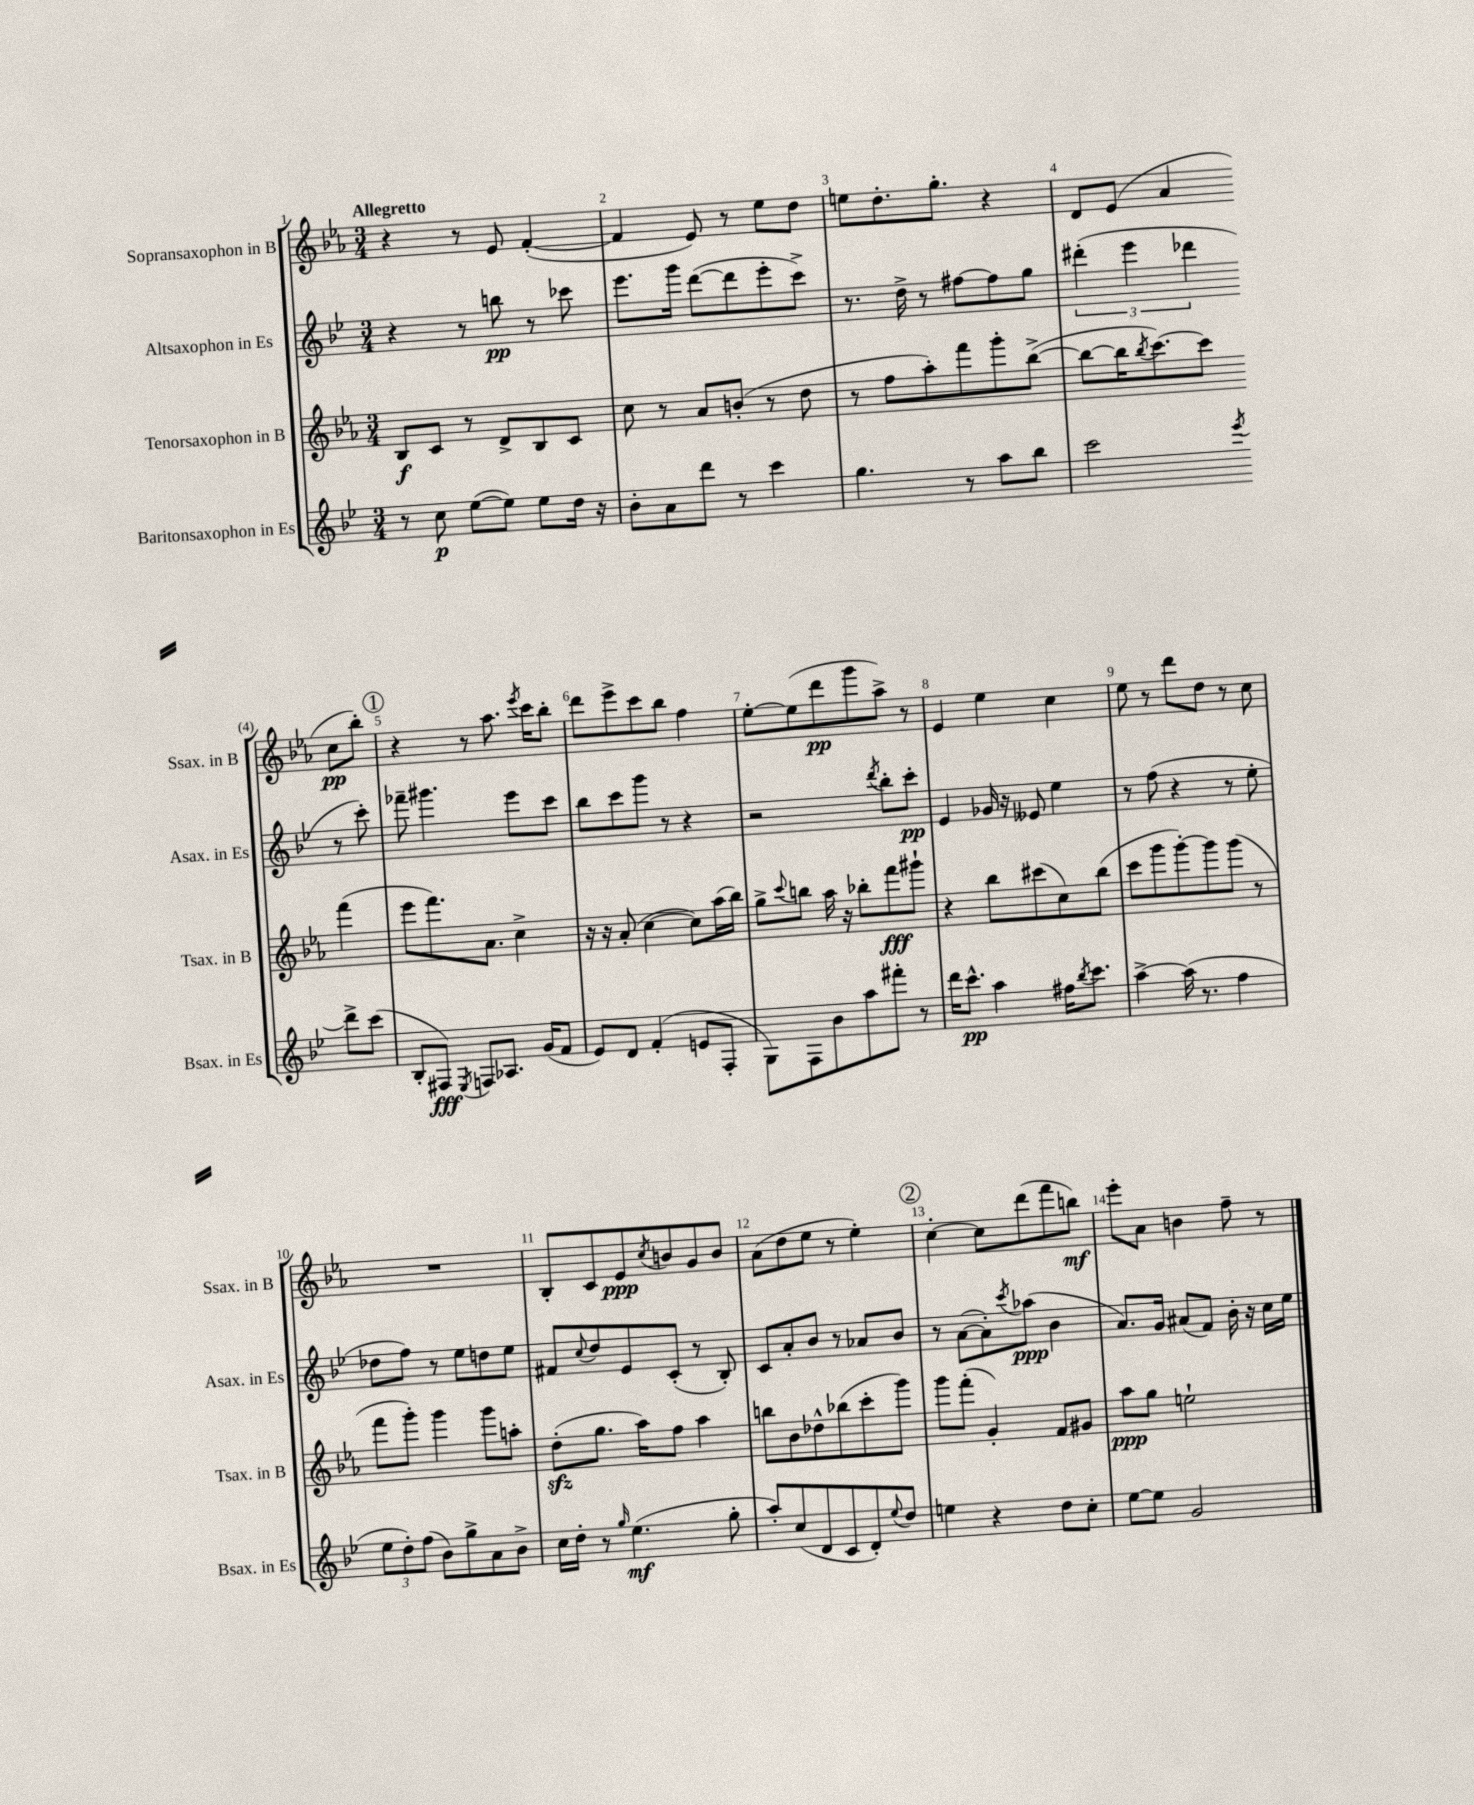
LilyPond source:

<<
\new StaffGroup <<
\new Staff = "s0" \with { instrumentName = "Sopransaxophon in B" shortInstrumentName = "Ssax. in B" } {
    \clef treble \key ees \major \numericTimeSignature \time 3/4 \tempo "Allegretto"
    r4 r8 ees'8 f'4~-.( |
    f'4 ees'8) r8 ees''8 d''8 |
    e''8 d''8.-. g''8.-. r4 |
    d'8 ees'8( aes'4 c''8\pp bes''8-.) |
    \mark \markup { \circle "1" } r4 r8 aes''8. \acciaccatura { ees'''8 } c'''16 bes''8-. |
    d'''8 ees'''8-> c'''8 bes''8 f''4 |
    ees''8~-. ees''8( d'''8\pp g'''8 aes''8->) r8 |
    ees'4 ees''4 c''4 |
    ees''8 r8 d'''8 d''8 r8 c''8 |
    R2. |
    bes8-. c'8 ees'8\ppp \acciaccatura { c''8 } b'8 g'8 b'8 |
    aes'8( d''8 ees''8 r8 ees''4-.) |
    \mark \markup { \circle "2" } c''4~-. c''8 d'''8( f'''8 b''8\mf) |
    ees'''8-. aes'8 b'4 f''8-- r8 \bar "|." |
}
\new Staff = "s1" \with { instrumentName = "Altsaxophon in Es" shortInstrumentName = "Asax. in Es" } {
    \clef treble \key bes \major \numericTimeSignature \time 3/4
    r4 r8 b''8\pp r8 ces'''8 |
    ees'''8. g'''16 d'''8~( d'''8 ees'''8-. c'''8->) |
    r8. d''16-> r8 fis''8~ fis''8 g''8 |
    \tuplet 3/2 { dis'''4-.( ees'''4 des'''4 } r8 c'''8-.) |
    \mark \markup { \circle "1" } fes'''8-- gis'''4. ees'''8 c'''8 |
    bes''8 c'''8 g'''8 r8 r4 |
    r2 \acciaccatura { d'''8 } bes''8-. c'''8-.\pp |
    ees'4 ges'16 r16 eeses'8 ees''4 |
    r8 f''8( r4 r8 ees''8-. |
    des''8 f''8) r8 ees''8 d''8 ees''8 |
    fis'8 \appoggiatura { c''8 } d''8 ees'8 c'8-.( r8 bes8-.) |
    c'8 a'8-. bes'8 r8 aes'8 bes'8 |
    \mark \markup { \circle "2" } r8 a'8~( a'8-.) \acciaccatura { c'''8 } aes''8\ppp( bes'4 |
    a'8.) g'16 ais'8( f'8) bes'16-. r16 c''16 ees''16 \bar "|." |
}
\new Staff = "s2" \with { instrumentName = "Tenorsaxophon in B" shortInstrumentName = "Tsax. in B" } {
    \clef treble \key ees \major \numericTimeSignature \time 3/4
    bes8\f c'8 r8 d'8-> bes8 c'8 |
    c''8 r8 aes'8 b'8-.( r8 d''8 |
    r8 f''8 aes''8-.) f'''8 g'''8-. bes''8~->( |
    bes''8~ bes''16 \acciaccatura { bes''8 } c'''8.~) c'''8 f'''4( |
    \mark \markup { \circle "1" } ees'''8 f'''8.) aes'8. c''4-> |
    r16 r16 aes'8-.( c''4~ c''8) aes''16( bes''16) |
    g''8-> \appoggiatura { c'''8 } b''8 aes''16 r16 bes''8-. f'''8\fff gis'''8-! |
    r4 bes''8 cis'''8( c''8) bes''8( |
    c'''8 g'''8 g'''8~-.) g'''8 g'''8( r8 |
    f'''8 g'''8-.) g'''4 g'''8 a''8-. |
    d''8-.\sfz( g''8. aes''16) f''8 aes''4 |
    b''8 bes'8 des''8-^ bes''8( c'''8-. g'''8) |
    \mark \markup { \circle "2" } g'''8 f'''8-.( g'4-.) f'8 gis'8 |
    aes''8\ppp g''8 e''2-! \bar "|." |
}
\new Staff = "s3" \with { instrumentName = "Baritonsaxophon in Es" shortInstrumentName = "Bsax. in Es" } {
    \clef treble \key bes \major \numericTimeSignature \time 3/4
    r8 c''8\p ees''8~( ees''8) ees''8 d''16 r16 |
    bes'8-. a'8 d'''8 r8 c'''4 |
    g''4. r8 a''8 bes''8 |
    c'''2 \acciaccatura { ees'''8 } d'''8-> c'''8( |
    \mark \markup { \circle "1" } bes8-. fis8\fff) \acciaccatura { ees8 } f8 aes8. g'16( f'8 |
    ees'8) d'8 f'4-.( e'8 f8-. |
    g8) f8 bes'8 a''8 fis'''8-. r8 |
    d'''16 c'''8.-^\pp a''4 fis''16 \acciaccatura { bes''8 } c'''8. |
    a''4~-> a''16( r8. f''4 |
    \tuplet 3/2 { ees''8 d''8-.) f''8( } bes'8) g''8-> a'8 bes'8-> |
    c''16 d''16-. r8 \grace { g''16 } ees''4.\mf( g''8-. |
    a''8-.) c''8( d'8 c'8 d'8-.) \appoggiatura { ees''8 } d''8 |
    \mark \markup { \circle "2" } e''4 r4 d''8 c''8-. |
    ees''8~ ees''8 g'2 \bar "|." |
}
>>
>>
\layout { \context { \Score \override BarNumber.break-visibility = ##(#f #t #t) barNumberVisibility = #all-bar-numbers-visible } }
